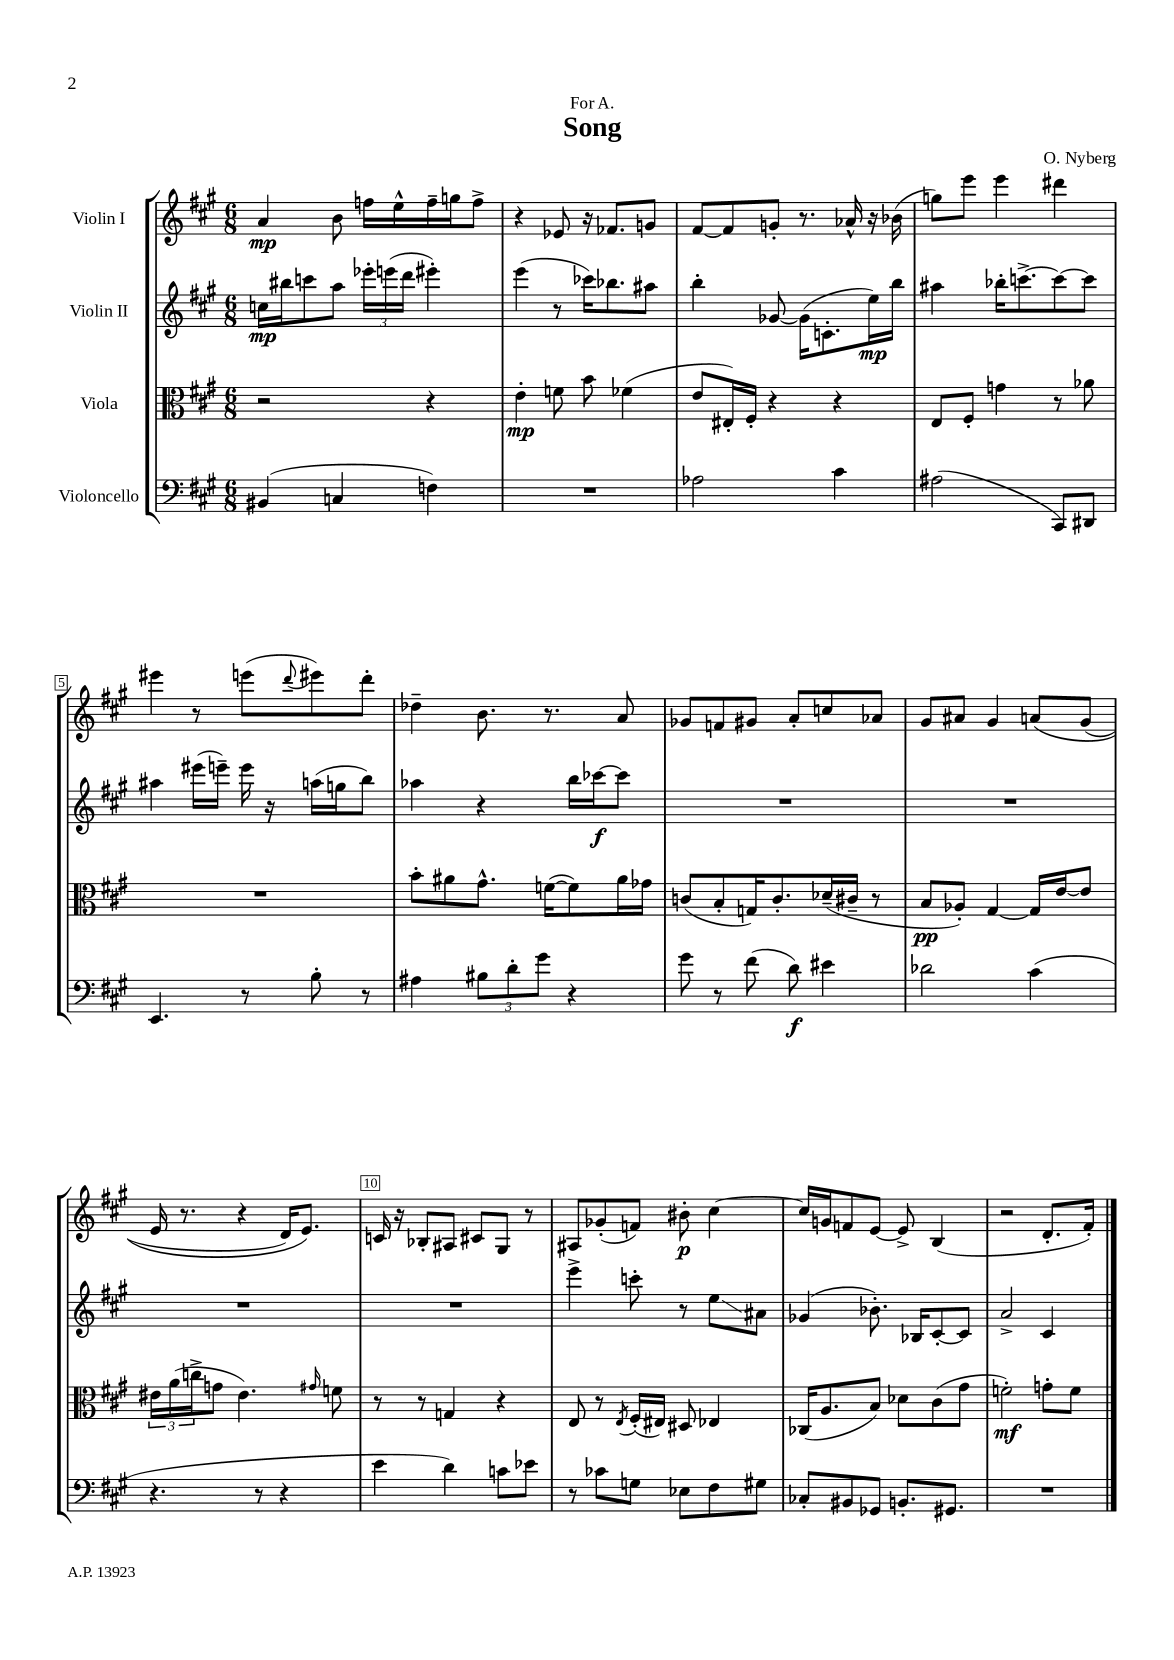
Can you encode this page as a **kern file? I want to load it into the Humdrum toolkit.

**kern	**kern	**kern	**kern
*staff4	*staff3	*staff2	*staff1
*clefF4	*clefC3	*clefG2	*clefG2
*k[f#c#g#]	*k[f#c#g#]	*k[f#c#g#]	*k[f#c#g#]
*M6/8	*M6/8	*M6/8	*M6/8
(4BB#	2r	16cc	4a
.	.	16bb#	.
.	.	8ccc	.
4C	.	8aa	8b
.	.	24eee-'	16ff
.	.	(24eee	.
.	.	.	16ee^^
.	.	24ddd	.
4F)	4r	4eee#')	16ff~
.	.	.	16gg
.	.	.	8ff^
=	=	=	=
2.r	4e'	(4eee	4r
.	8f	8r	8e-
.	8b	16ccc-)	16r
.	.	8.bb-	8.f-
.	(4f-	.	.
.	.	8aa#	8g
=	=	=	=
2A-	8e	4bb'	[8f#
.	16E#')	.	8f#]
.	16F#'	.	.
.	4r	[8g-	8g'
.	.	(16g-]	8.r
.	.	8.c'	.
4c#	4r	.	.
.	.	.	16a-^^
.	.	16ee)	16r
.	.	16bb	(16b-
=	=	=	=
(2A#	8E	4aa#	8gg)
.	8F#'	.	8eee
.	4g	16bb-'	4eee
.	.	[8.ccc^	.
8CC#)	8r	8ccc_	4ddd#
8DD#	8a-	8ccc]	.
=	=	=	=
4.EE	2.r	4aa#	4eee#
.	.	(16eee#	8r
.	.	16eee~)	.
8r	.	16eee	(8eee
.	.	16r	.
.	.	.	8qqddd
8B'	.	(16aa	8eee#)
.	.	16gg	.
8r	.	8bb)	8ddd'
=	=	=	=
4A#	8b'	4aa-	4dd-~
.	8a#	.	.
12B#	8.g#^^	4r	8.b
12d'	.	.	.
12g#	.	.	.
.	([16f	.	8.r
4r	8f])	16bb	.
.	.	[16ccc-	.
.	16a#	8ccc-]	8a
.	16g-	.	.
=	=	=	=
8g#	(8c	2.r	8g-
8r	8B'	.	8f
(8f#	16G)	.	8g#
.	8.c'	.	.
8d)	.	.	8a'
4e#	(16d-~	.	8cc
.	16c#~	.	.
.	8r	.	8a-
=	=	=	=
2d-	8B	2.r	8g#
.	8A-')	.	8a#
.	[4G#	.	4g#
(4c#	16G#]	.	&(8a
.	[16e	.	.
.	8e]	.	(8g#
=	=	=	=
4.r	24e#	2.r	16e
.	(24a	.	.
.	.	.	8.r
.	24cc^	.	.
.	8g	.	.
.	4.e#)	.	4r
8r	.	.	.
4r	.	.	16d)
.	.	.	8.e&)
.	16qqg#	.	.
.	8f	.	.
=	=	=	=
4e	8r	2.r	16c
.	.	.	16r
.	8r	.	8B-'
4d)	4G	.	8A#
.	.	.	8c#
8c	4r	.	8G#
8e-	.	.	8r
=	=	=	=
8r	8E	4eee^	8A#
8c-	8r	.	(8g-'
.	8qE	.	.
8G	(16F#'	8ccc'	8f)
.	16E#)	.	.
8E-	8D#	8r	8b#'
8F#	4E-	8ee	[4cc#
8G#	.	8a#	.
=	=	=	=
8C-'	(16C-	(4g-	16cc#]
.	8.A	.	16g
8BB#	.	.	8f
8GG-	8B)	8.b-')	[8e
8.BB'	8d-	.	8e^]
.	.	16B-	.
.	(8c#	[8c#'	(4B
8.GG#	.	.	.
.	8g#	8c#]	.
=	=	=	=
2.r	2f')	2a^	2r
.	8g'	4c#	8.d'
.	8f	.	.
.	.	.	16f#')
==	==	==	==
*-	*-	*-	*-
